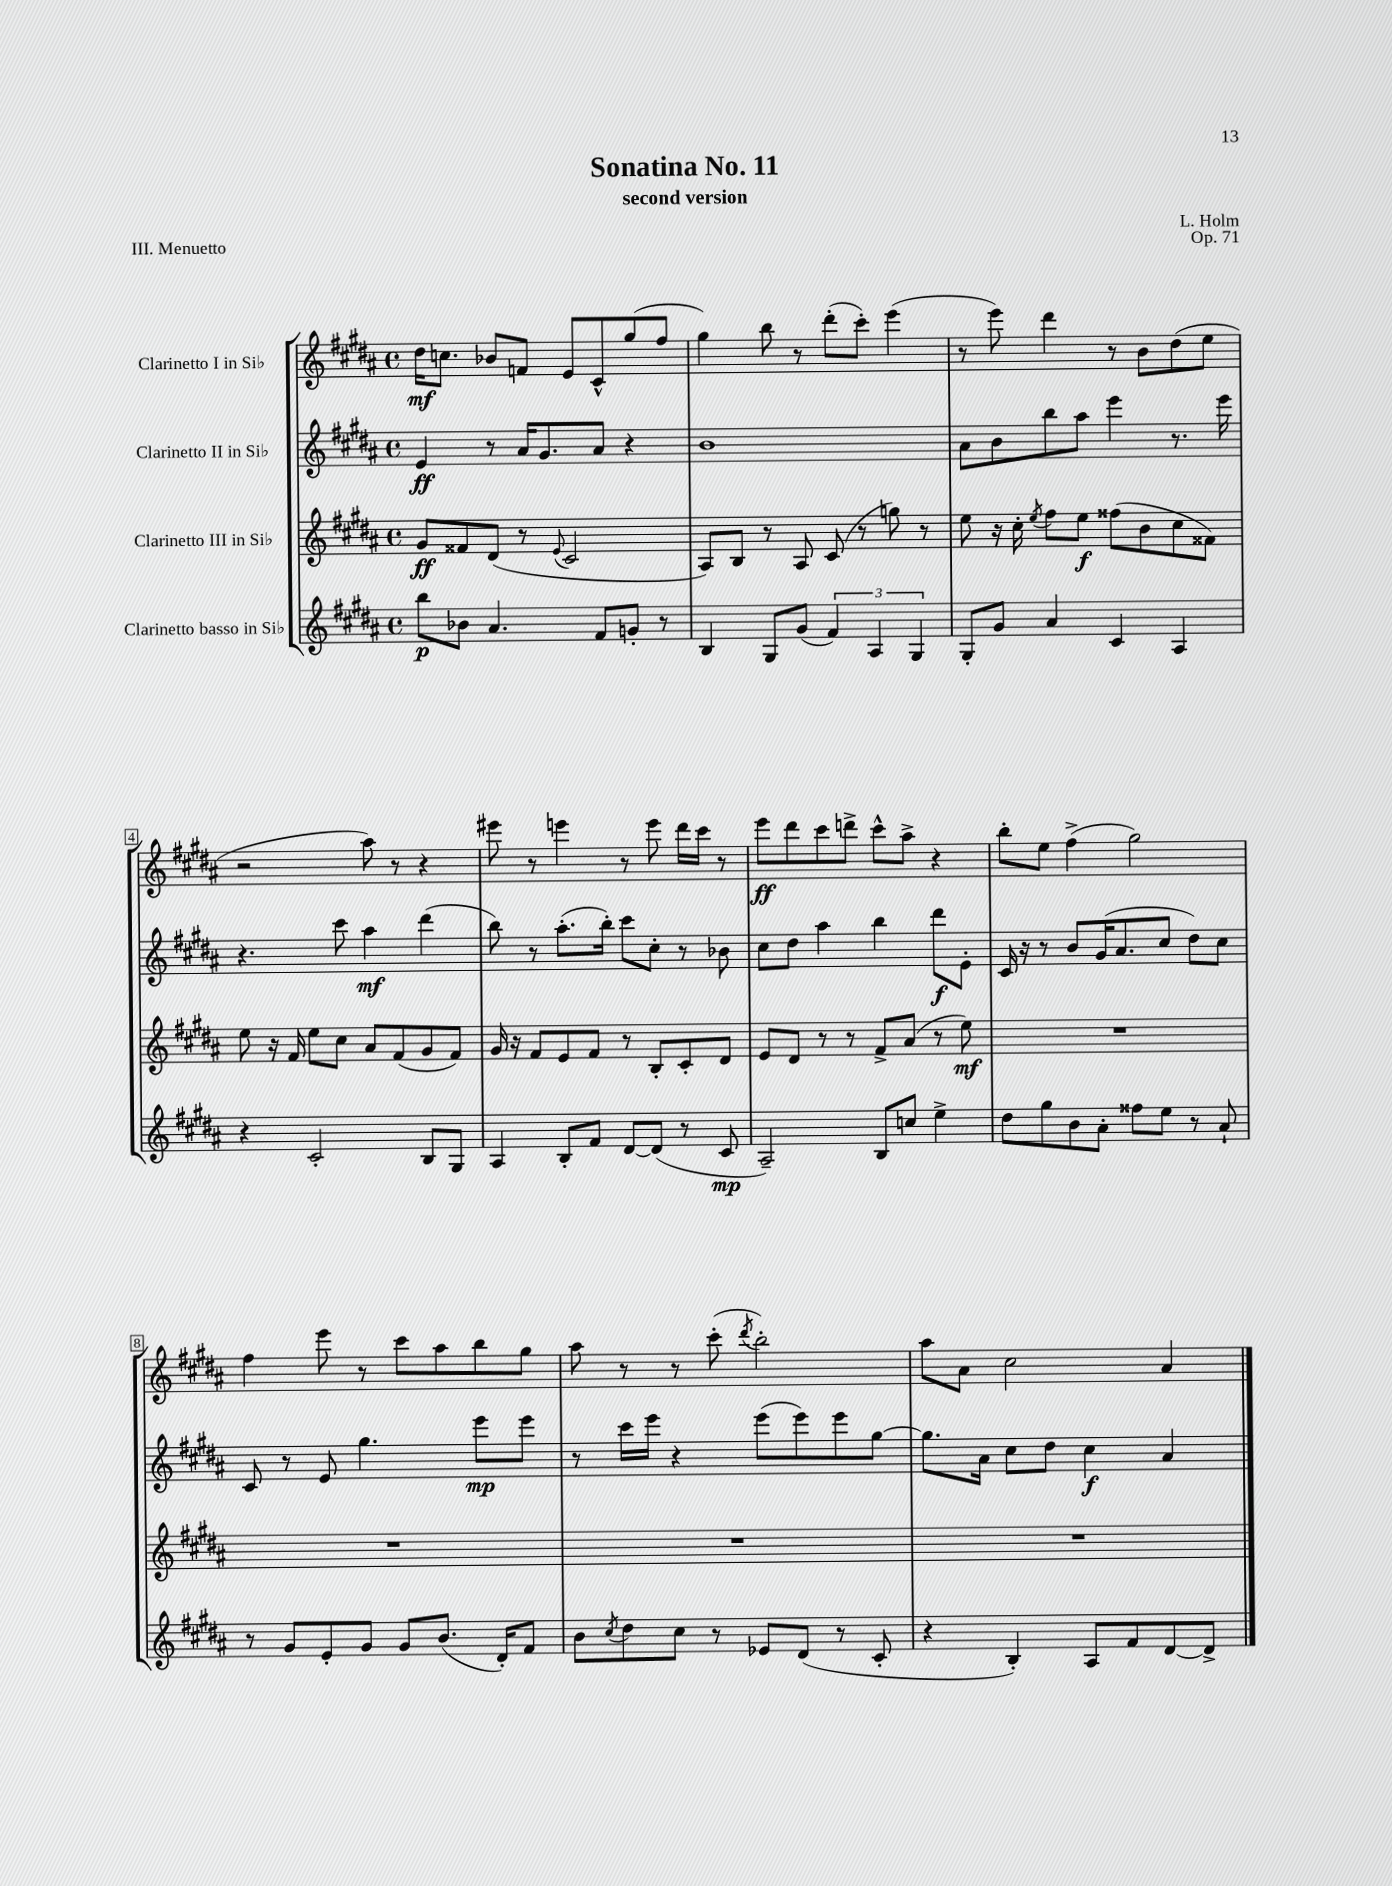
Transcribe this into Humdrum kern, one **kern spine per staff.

**kern	**dynam	**kern	**dynam	**kern	**dynam	**kern	**dynam
*part4	*part4	*part3	*part3	*part2	*part2	*part1	*part1
*staff4	*staff4	*staff3	*staff3	*staff2	*staff2	*staff1	*staff1
*I"Clarinetto basso in Si♭	*	*I"Clarinetto III in Si♭	*	*I"Clarinetto II in Si♭	*	*I"Clarinetto I in Si♭	*
*clefG2	*	*clefG2	*	*clefG2	*	*clefG2	*
*k[f#c#g#d#a#]	*	*k[f#c#g#d#a#]	*	*k[f#c#g#d#a#]	*	*k[f#c#g#d#a#]	*
*M4/4	*	*M4/4	*	*M4/4	*	*M4/4	*
*met(c)	*	*met(c)	*	*met(c)	*	*met(c)	*
=1	=1	=1	=1	=1	=1	=1	=1
8bb\L	p	8g#/L	ff	4e/	ff	16dd#\KL	mf
.	.	.	.	.	.	8.ccn\J	.
8b-X\J	.	8f##X/	.	.	.	.	.
4.a#/	.	(8d#/J	.	8r	.	8b-X/L	.
.	.	8r	.	16a#/KL	.	8fn/J	.
.	.	.	.	8.g#/	.	.	.
.	.	8qqe/	.	.	.	.	.
.	.	2c#/	.	.	.	8e/L	.
8f#/L	.	.	.	8a#/J	.	8c#^^/	.
8gn'/J	.	.	.	4r	.	(8gg#/	.
8r	.	.	.	.	.	8ff#/J	.
=2	=2	=2	=2	=2	=2	=2	=2
4B/	.	8A#/L)	.	1b	.	4gg#\)	.
.	.	8B/J	.	.	.	.	.
8G#/L	.	8r	.	.	.	8bb\	.
(8g#/J	.	8A#/	.	.	.	8r	.
6f#/)	.	(8c#/	.	.	.	(8ddd#'\L	.
.	.	8r	.	.	.	8ccc#'\J)	.
6A#/	.	.	.	.	.	.	.
.	.	8ggn\)	.	.	.	(4eee\	.
6G#/	.	.	.	.	.	.	.
.	.	8r	.	.	.	.	.
=3	=3	=3	=3	=3	=3	=3	=3
8G#'/L	.	8ee\	.	8a#\L	.	8r	.
8g#/J	.	16r	.	8b\	.	8eee\)	.
.	.	16cc#'\	.	.	.	.	.
.	.	8qee/	.	.	.	.	.
4a#/	.	8ff#\L	.	8bb\	.	4ddd#\	.
.	.	8ee\J	f	8aa#\J	.	.	.
4c#/	.	(8ff##X\L	.	4eee\	.	8r	.
.	.	8b\	.	.	.	8b\L	.
4A#/	.	8cc#\	.	8.r	.	(8dd#\	.
.	.	8f##X\J)	.	.	.	8ee\J	.
.	.	.	.	16eee\	.	.	.
!!LO:LB:g=z
=4	=4	=4	=4	=4	=4	=4	=4
4r	.	8ee\	.	4.r	.	2r	.
.	.	16r	.	.	.	.	.
.	.	16f#/	.	.	.	.	.
2c#'/	.	8ee\L	.	.	.	.	.
.	.	8cc#\J	.	8ccc#\	.	.	.
.	.	8a#/L	.	4aa#\	mf	8aa#\)	.
.	.	(8f#/	.	.	.	8r	.
8B/L	.	8g#/	.	(4ddd#\	.	4r	.
8G#/J	.	8f#/J)	.	.	.	.	.
=5	=5	=5	=5	=5	=5	=5	=5
4A#/	.	16g#/	.	8bb\)	.	8eee#X\	.
.	.	16r	.	.	.	.	.
.	.	8f#/L	.	8r	.	8r	.
8B'/L	.	8e/	.	(8.aa#'\L	.	4eeen\	.
8f#/J	.	8f#/J	.	.	.	.	.
.	.	.	.	16bb'\Jk)	.	.	.
[8d#/L	.	8r	.	8ccc#\L	.	8r	.
(8d#/J]	.	8B'/L	.	8cc#'\J	.	8eee\	.
8r	.	8c#'/	.	8r	.	16ddd#\LL	.
.	.	.	.	.	.	16ccc#\JJ	.
8c#/	mp	8d#/J	.	8b-X\	.	8r	.
=6	=6	=6	=6	=6	=6	=6	=6
2A#~/)	.	8e/L	.	8cc#\L	.	8eee\L	ff
.	.	8d#/J	.	8dd#\J	.	8ddd#\	.
.	.	8r	.	4aa#\	.	8ccc#\	.
.	.	8r	.	.	.	8dddn^\J	.
8B/L	.	8f#^/L	.	4bb\	.	8ccc#^^\L	.
8ccn/J	.	(8a#/J	.	.	.	8aa#^\J	.
4ee^\	.	8r	.	8ddd#\L	f	4r	.
.	.	8ee\)	mf	8e'\J	.	.	.
=7	=7	=7	=7	=7	=7	=7	=7
8dd#\L	.	1r	.	16c#/	.	8bb'\L	.
.	.	.	.	16r	.	.	.
8gg#\	.	.	.	8r	.	8ee\J	.
8b\	.	.	.	8b/L	.	(4ff#^\	.
8a#'\J	.	.	.	(16g#/K	.	.	.
.	.	.	.	8.a#/	.	.	.
8ff##X\L	.	.	.	.	.	2gg#\)	.
8ee\J	.	.	.	8cc#/J	.	.	.
8r	.	.	.	8dd#\L)	.	.	.
8a#`/	.	.	.	8cc#\J	.	.	.
!!LO:LB:g=z
=8	=8	=8	=8	=8	=8	=8	=8
8r	.	1r	.	8c#/	.	4ff#\	.
8g#/L	.	.	.	8r	.	.	.
8e'/	.	.	.	8e/	.	8eee\	.
8g#/J	.	.	.	4.gg#\	.	8r	.
8g#/L	.	.	.	.	.	8ccc#\L	.
(8.b/J	.	.	.	.	.	8aa#\	.
.	.	.	.	8eee\L	mp	8bb\	.
16d#'/KL)	.	.	.	.	.	.	.
8f#/J	.	.	.	8eee\J	.	8gg#\J	.
=9	=9	=9	=9	=9	=9	=9	=9
8b\L	.	1r	.	8r	.	8aa#\	.
8qcc#/	.	.	.	.	.	.	.
8dd#\	.	.	.	16ccc#\LL	.	8r	.
.	.	.	.	16eee\JJ	.	.	.
8cc#\J	.	.	.	4r	.	8r	.
8r	.	.	.	.	.	(8ccc#'\	.
.	.	.	.	.	.	8qddd#/	.
8e-X/L	.	.	.	(8eee\L	.	2bb'\)	.
(8d#/J	.	.	.	8eee\)	.	.	.
8r	.	.	.	8eee\	.	.	.
8c#'/	.	.	.	[8gg#\J	.	.	.
=10	=10	=10	=10	=10	=10	=10	=10
4r	.	1r	.	8.gg#\L]	.	8aa#\L	.
.	.	.	.	.	.	8a#\J	.
.	.	.	.	16a#\Jk	.	.	.
4B'/)	.	.	.	8cc#\L	.	2cc#\	.
.	.	.	.	8dd#\J	.	.	.
8A#/L	.	.	.	4cc#\	f	.	.
8f#/	.	.	.	.	.	.	.
[8d#/	.	.	.	4a#/	.	4a#/	.
8d#^/J]	.	.	.	.	.	.	.
==	==	==	==	==	==	==	==
*-	*-	*-	*-	*-	*-	*-	*-
